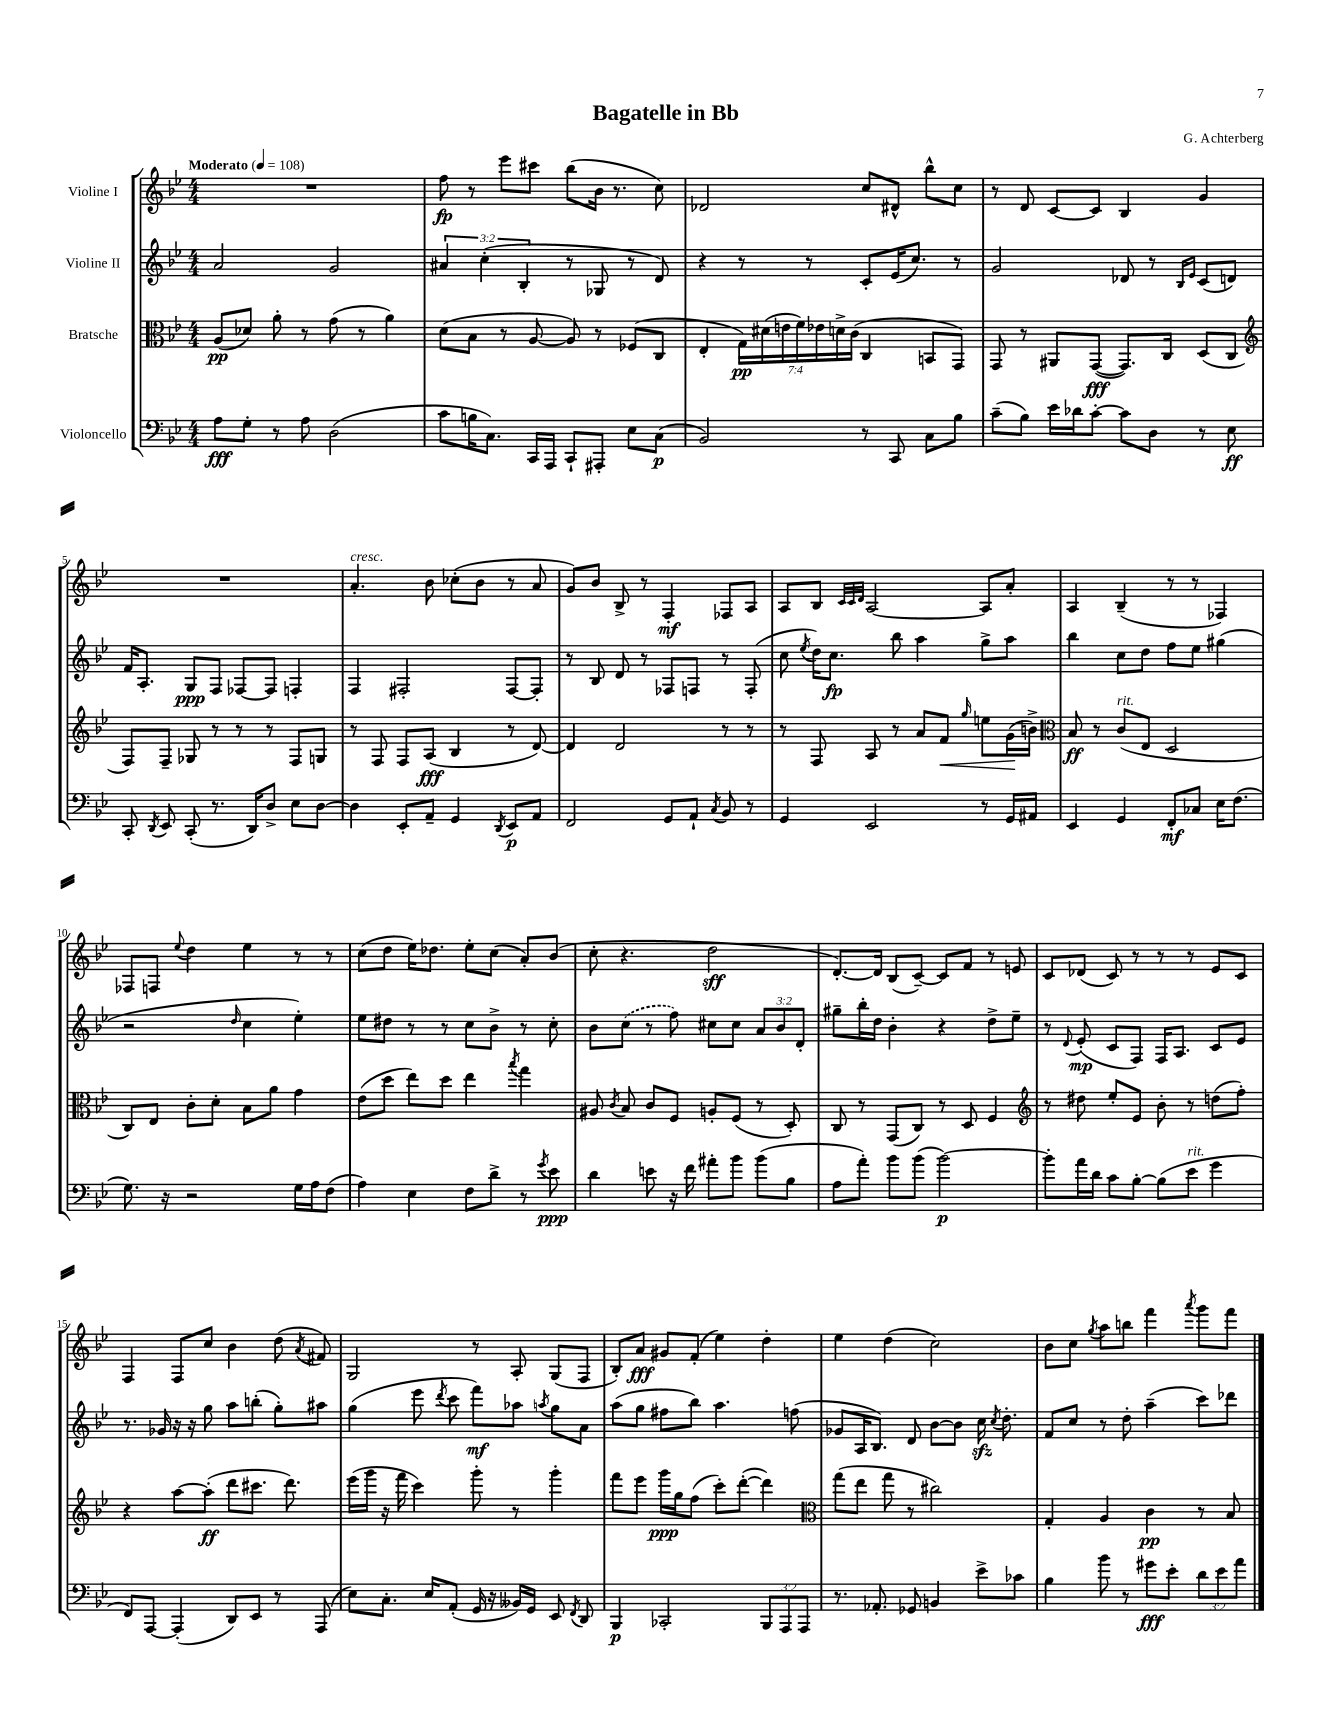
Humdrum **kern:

**kern	**kern	**kern	**kern
*staff4	*staff3	*staff2	*staff1
*clefF4	*clefC3	*clefG2	*clefG2
*k[b-e-]	*k[b-e-]	*k[b-e-]	*k[b-e-]
*M4/4	*M4/4	*M4/4	*M4/4
*MM108	*MM108	*MM108	*MM108
8A	(8A	2a	1r
8G'	8d-)	.	.
8r	8a'	.	.
8A	8r	.	.
(2D	(8g	2g	.
.	8r	.	.
.	4a)	.	.
=	=	=	=
8c	(8d	6a#	8ff
16B	8B-	.	8r
.	.	(6cc'	.
8.C)	.	.	.
.	8r	.	8eee-
.	.	6B-'	.
16CC	[8A	.	8ccc#
16AAA	.	.	.
8CC`	8A])	8r	(8bb-
8AAA#'	8r	8G-	16b-
.	.	.	8.r
8E-	(8F-	8r	.
(8C	8C	8d)	8cc)
=	=	=	=
2BB-)	4E-'	4r	2d-
.	28G)	8r	.
.	(28d#	.	.
.	28e	.	.
.	28f)	.	.
.	.	8r	.
.	28e-	.	.
.	28d^	.	.
.	(28c	.	.
8r	4C	8c'	8cc
8CC	.	(16e-	8d#^^
.	.	8.cc)	.
8C	8BB	.	8bb-^^
8B-	8GG)	8r	8cc
=	=	=	=
(8c~	8GG	2g	8r
8B-)	8r	.	8d
16e-	8AA#	.	[8c
16d-	.	.	.
[8c'	([8GG	.	8c]
8c]	8.GG])	8d-	4B-
8D	.	8r	.
.	16C	.	.
.	.	16qqB-	.
.	.	16qqe-	.
8r	(8D	(8c	4g
8E-	8C	8d)	.
=	=	=	=
*	*clefG2	*	*
8CC'	8F)	16f	1r
.	.	8.A'	.
8qDD	.	.	.
8EE-	8F~	.	.
(8CC'	8G-	8G	.
8.r	8r	8F	.
.	8r	[8F-	.
16DD)	.	.	.
8D^	8r	8F-]	.
8E-	8F	4F'	.
[8D	8G	.	.
=	=	=	=
4D]	8r	4F	4.a'
.	8F	.	.
8EE-'	8F	2F#'	.
8AA~	(8A	.	8b-
4GG	4B-	.	(8cc-'
.	.	.	8b-
8qDD	.	.	.
8EE-	8r	[8F#	8r
8AA	[8d)	8F#']	8a
=	=	=	=
2FF	4d]	8r	8g)
.	.	8B-	8b-
.	2d	8d	8B-^
.	.	8r	8r
8GG	.	8F-	4F'
8AA`	.	8F	.
8qC	.	.	.
8BB-	8r	8r	8F-
8r	8r	(8F'	8A
=	=	=	=
4GG	8r	8cc	8A
.	.	8qee-	.
.	8F	16dd)	8B-
.	.	8.cc	.
.	.	.	32qqc
.	.	.	32qqc
.	.	.	32qqd
2EE-	8A	.	[2A
.	8r	8bb-	.
.	8a	4aa	.
.	8f	.	.
.	16qqgg	.	.
8r	8ee	8gg^	8A]
16GG	(16g	8aa	8a'
16AA#	16b^)	.	.
=	=	=	=
*	*clefC3	*	*
4EE-	8B-	4bb-	4A
.	8r	.	.
4GG	(8c	8cc	(4B-~
.	8E-	8dd	.
8FF'	2D	8ff	8r
8C-	.	8ee-	8r
16E-	.	(4gg#	4F-)
(8.F	.	.	.
=	=	=	=
8.G)	8C)	2r	8F-
.	8E-	.	8F
16r	.	.	.
.	.	.	8qqee-
2r	8c'	.	4dd
.	8d'	.	.
.	.	16qqdd	.
.	8B-	4cc	4ee-
.	8a	.	.
16G	4g	4ee-')	8r
16A	.	.	.
(8F	.	.	8r
=	=	=	=
4A)	(8e-	8ee-	(8cc
.	8dd	8dd#	8dd
4E-	8ee-)	8r	16ee-)
.	.	.	8.dd-
.	8dd	8r	.
8F	4ee-	8cc	8ee-'
8d^	.	8b-^	(8cc
.	8qbb-	.	.
8r	4gg	8r	8a')
8qg	.	.	.
8e-	.	8cc'	(8b-
=	=	=	=
4d	8A#	8b-	8cc'
.	8qc	.	.
.	8B-	(8cc	4.r
8e	8c	8r	.
16r	8F	8ff)	.
16f	.	.	.
8a#'	8A'	8cc#	2dd
8b-	(8F	8cc#	.
(8b-	8r	12a	.
.	.	12b-	.
8B-	8D')	.	.
.	.	12d'	.
=	=	=	=
8A	8C	8gg#~	[8.d')
8a')	8r	16bb-'	.
.	.	16dd	16d]
8b-	(8GG	4b-'	(8B-
(8b-	8C)	.	[8c~)
[2b-)	8r	4r	8c]
.	8D	.	8f
.	4F	8dd^	8r
.	.	8ee-~	8e
=	=	=	=
*	*clefG2	*	*
8b-']	8r	8r	8c
.	.	8qqd	.
16a	8dd#	(8e-'	(8d-
16d	.	.	.
8c	8ee-'	8c	8c)
[8B-'	8e-	8F)	8r
(8B-]	8b-'	16F	8r
.	.	8.A	.
8e-	8r	.	8r
4g	(8dd	8c	8e-
.	8ff')	8e-	8c
=	=	=	=
8FF)	4r	8.r	4F
[8AAA	.	.	.
.	.	16g-	.
(4AAA']	[8aa	16r	8F
.	.	16r	.
.	(8aa']	8gg	8cc
8DD)	8ddd	8aa	4b-
8EE-	8.ccc#	(8bb'	.
8r	.	8gg')	(8dd
.	8.ddd)	.	.
.	.	.	8qa
(8AAA	.	8aa#	8f#)
=	=	=	=
8E-)	(16eee-	(4gg	2G
.	16ggg	.	.
8.C'	16r	.	.
.	16fff	.	.
.	4ccc)	8eee-	.
16E-	.	.	.
.	.	8qddd	.
(8AA'	.	8ccc	.
16GG	8ggg'	8fff)	8r
16r	.	.	.
16BB--)	8r	8aa-	8A'
16GG	.	.	.
.	.	8qaa	.
8EE-	4ggg'	8gg	(8G
8qFF	.	.	.
8DD	.	8a	8F
=	=	=	=
4BBB-	8fff	(8aa	8B-')
.	8eee-	8gg	8a
2CC-'	16ggg	8ff#	8g#
.	16gg	.	.
.	(8ff	8bb-)	(8f'
.	8ccc')	4.aa	4ee-)
.	([8ddd'	.	.
12BBB-	4ddd])	.	4dd'
12AAA	.	.	.
.	.	(8ff	.
12AAA	.	.	.
=	=	=	=
*	*clefC3	*	*
8.r	(8gg	8g-	4ee-
.	8ee-	16A	.
8.AA-'	.	8.B-)	.
.	8gg	.	(4dd
8GG-	8r	8d	.
4BB	2cc#)	[8b-	2cc)
.	.	8b-]	.
8e-^	.	16cc	.
.	.	8qcc	.
.	.	8.dd'	.
8c-	.	.	.
=	=	=	=
4B-	4G'	8f	8b-
.	.	8cc	8cc
.	.	.	8qgg
8b-	4A	8r	8aa
8r	.	8dd'	8bb
8g#	4c	(4aa~	4fff
8e-'	.	.	.
.	.	.	8qaaa
12d	8r	8ccc)	8ggg
12e-	.	.	.
.	8B-	8ddd-	8fff
12a	.	.	.
==	==	==	==
*-	*-	*-	*-
